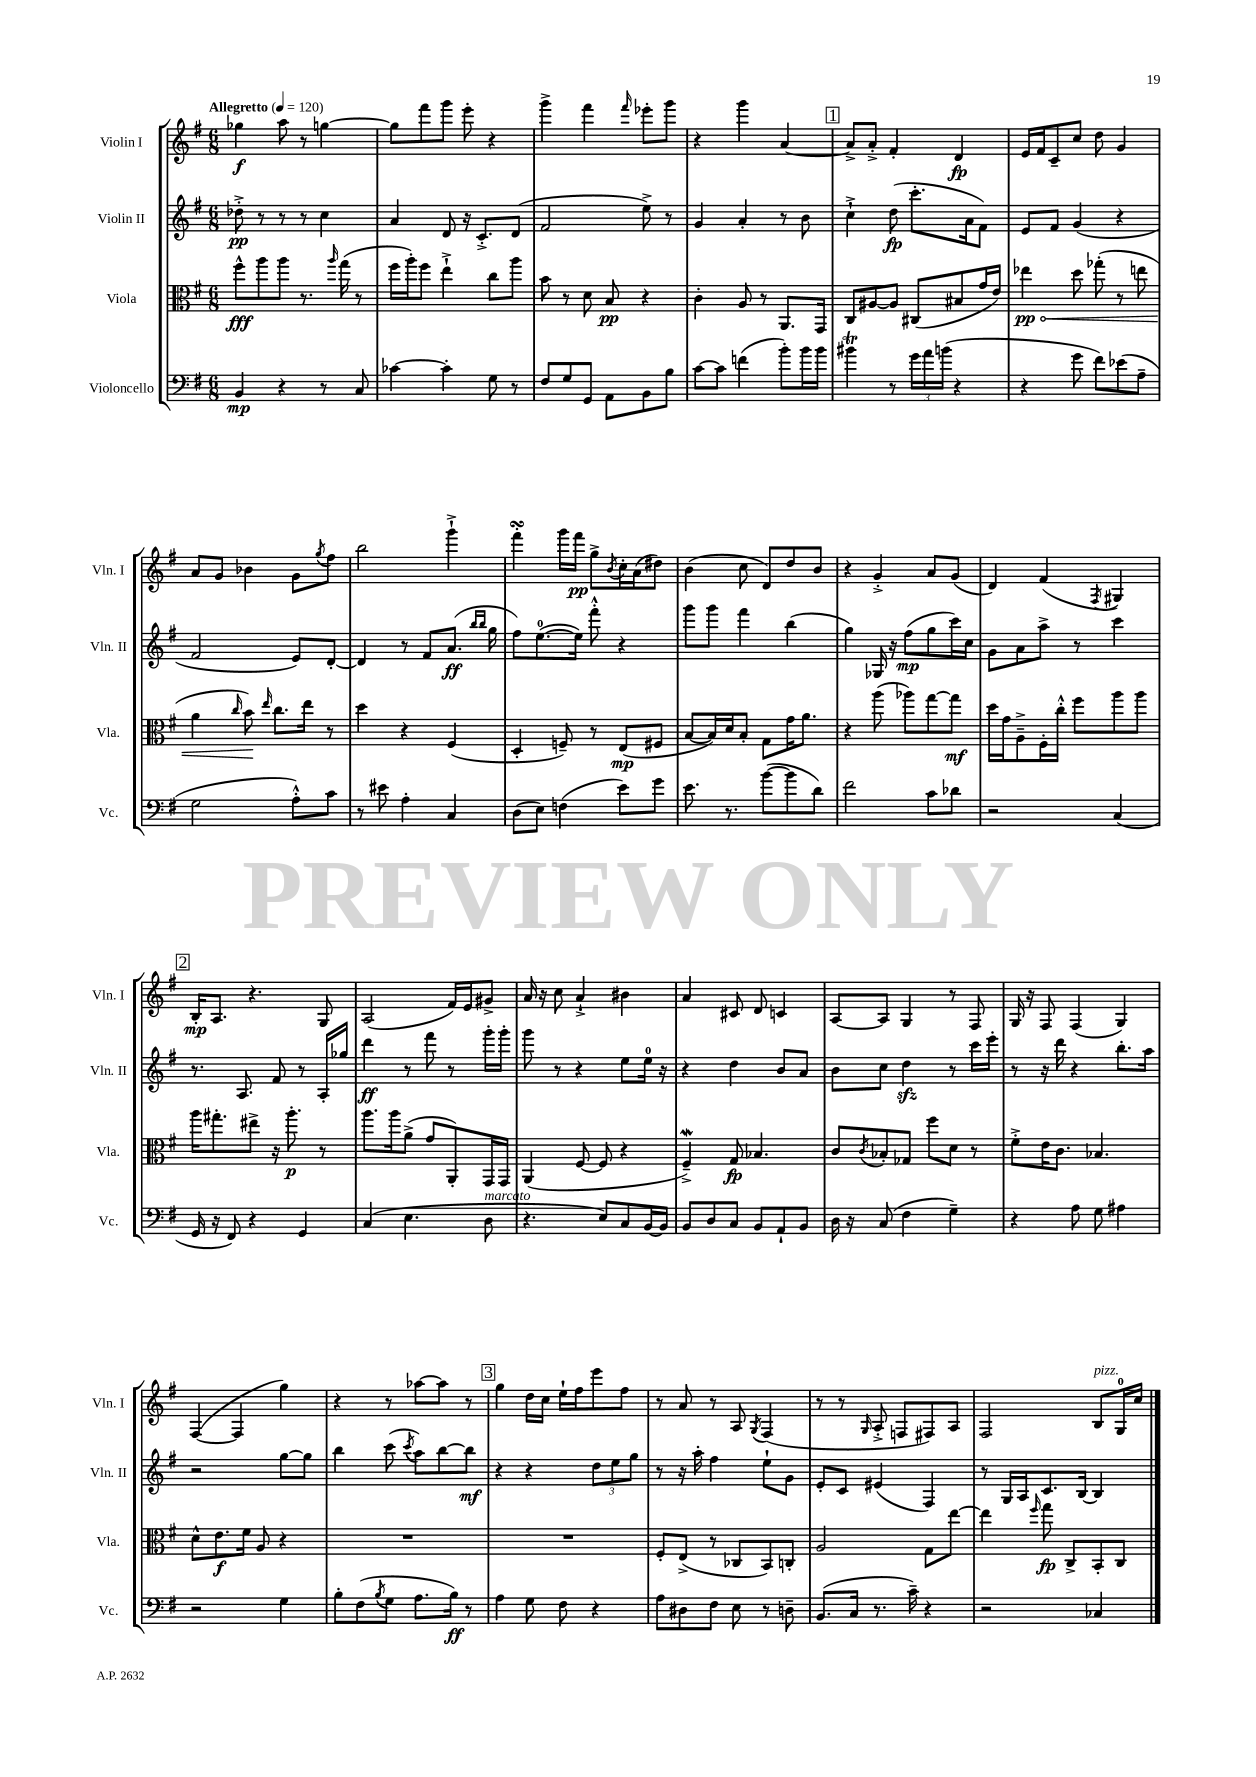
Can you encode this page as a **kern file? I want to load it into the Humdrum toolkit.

**kern	**dynam	**kern	**dynam	**kern	**dynam	**kern	**dynam
*part4	*part4	*part3	*part3	*part2	*part2	*part1	*part1
*staff4	*staff4	*staff3	*staff3	*staff2	*staff2	*staff1	*staff1
*I"Violoncello	*	*I"Viola	*	*I"Violin II	*	*I"Violin I	*
*I'Vc.	*	*I'Vla.	*	*I'Vln. II	*	*I'Vln. I	*
*clefF4	*	*clefC3	*	*clefG2	*	*clefG2	*
*k[f#]	*	*k[f#]	*	*k[f#]	*	*k[f#]	*
*M6/8	*	*M6/8	*	*M6/8	*	*M6/8	*
*MM120	*	*MM120	*	*MM120	*	*MM120	*
=1	=1	=1	=1	=1	=1	=1	=1
!	!	!	!	!	!	!LO:TX:a:B:t=Allegretto	!
4BB/	mp	8ff#^^\L	fff	8dd-X'^\	pp	4gg-X\	f
.	.	8aa\	.	8r	.	.	.
4r	.	8aa\J	.	8r	.	8aa\	.
.	.	8.r	.	8r	.	8r	.
8r	.	.	.	4cc\	.	[4ggn\	.
.	.	16qqaa/	.	.	.	.	.
.	.	(16gg\	.	.	.	.	.
8C/	.	8r	.	.	.	.	.
=2	=2	=2	=2	=2	=2	=2	=2
[4c-X\	.	16ff#\LL	.	4a/	.	8gg\L]	.
.	.	16aa'\J)	.	.	.	.	.
.	.	8ff#\J	.	.	.	8fff#\	.
4c-'\]	.	4ee`^\	.	8d/	.	8ggg\J	.
.	.	.	.	16r	.	8eee'\	.
.	.	.	.	8.c'^/L	.	.	.
8G\	.	8cc\L	.	.	.	4r	.
8r	.	8aa\J	.	(8d/J	.	.	.
=3	=3	=3	=3	=3	=3	=3	=3
8F#/L	.	8b\	.	2f#/	.	4ggg^\	.
8G/	.	8r	.	.	.	.	.
8GG/J	.	8d\	.	.	.	4fff#\	.
8AA\L	.	8B/	pp	.	.	.	.
.	.	.	.	.	.	16qqfff#/	.
8BB\	.	4r	.	8ee^\)	.	8eee-X'\L	.
8B\J	.	.	.	8r	.	8ggg\J	.
=4	=4	=4	=4	=4	=4	=4	=4
[8c\L	.	4c'\	.	4g/	.	4r	.
8c\J]	.	.	.	.	.	.	.
(4fn\	.	8A/	.	4a'/	.	4ggg\	.
.	.	8r	.	.	.	.	.
8b'\L)	.	8.AA/L	.	8r	.	[4a/	.
16b\L	.	.	.	8b\	.	.	.
16b\JJ	.	16GG/Jk	.	.	.	.	.
!!LO:REH:place=s1:t=1
=5	=5	=5	=5	=5	=5	=5	=5
4b#Xt\	.	8C/L	.	4cc`^\	.	8a^/L]	.
.	.	[8A#X/	.	.	.	8a'^/J	.
8r	.	8A#/J]	.	(8dd\	fp	4f#'/	.
24g\LL	.	(8C#X/L	.	8.ccc'\L	.	.	.
24a\	.	.	.	.	.	.	.
(24bn\JJ	.	.	.	.	.	.	.
4r	.	8B#X/	.	.	.	4d/	fp
.	.	.	.	16a\k	.	.	.
.	.	16g/L	.	8f#\J)	.	.	.
.	.	16e/JJ)	.	.	.	.	.
=6	=6	=6	=6	=6	=6	=6	=6
!	!	!	!LO:HP:b	!	!	!	!
4r	.	4ee-X\	< pp	8e/L	.	16e/LL	.
.	.	.	.	.	.	16f#/J	.
.	.	.	.	8f#/J	.	8c~/	.
8g\	.	8dd\	.	(4g/	.	8cc/J	.
8f#\L)	.	(8gg-X'\	.	.	.	8dd\	.
(8e-X\	.	8r	.	4r	.	4g/	.
8A~\J	.	8een\	.	.	.	.	.
!!LO:LB:g=z
=7	=7	=7	=7	=7	=7	=7	=7
2G\	.	4a\	.	2f#/	.	8a/L	.
.	.	.	.	.	.	8g/J	.
.	.	16qqcc/	.	.	.	.	.
.	.	8b\)	.	.	.	4b-X\	.
.	.	16qqee/	.	.	.	.	.
.	.	8.cc\L	[	.	.	.	.
8A'^^\L)	.	.	.	8e/L)	.	8g\L	.
.	.	16ee\Jk	.	.	.	.	.
.	.	.	.	.	.	8qgg/	.
8c\J	.	8r	.	[8d'/J	.	8ff#\J	.
=8	=8	=8	=8	=8	=8	=8	=8
8r	.	4dd\	.	4d/]	.	2bb\	.
8e#X\	.	.	.	.	.	.	.
4A'\	.	4r	.	8r	.	.	.
.	.	.	.	8f#/L	.	.	.
4C/	.	(4F#/	.	(8.a/J	ff	4ggg`^\	.
.	.	.	.	16qqbb/LL	.	.	.
.	.	.	.	16qqbb/JJ	.	.	.
.	.	.	.	16gg\	.	.	.
=9	=9	=9	=9	=9	=9	=9	=9
(8D\L	.	4D'/	.	8ff#\L)	.	4fff#sSsS'\	.
8E\J)	.	.	.	([8.ee\	.	.	.
(4Fn\	.	8Fn~/)	.	.	.	16ggg\LL	.
.	.	.	.	16ee\Jk])	.	16fff#\JJ	pp
.	.	8r	.	8fff#'^^\	.	8gg^\L	.
.	.	.	.	.	.	8qb/	.
8e\L)	.	(8E/L	mp	4r	.	16cc'\L	.
.	.	.	.	.	.	(16a\J	.
8g\J	.	8F#X/J	.	.	.	8dd#X\J)	.
=10	=10	=10	=10	=10	=10	=10	=10
8.e\	.	[8B/L	.	8ggg\L	.	(4b\	.
.	.	16B/L])	.	8ggg\J	.	.	.
8.r	.	16d/J	.	.	.	.	.
.	.	8B'/J	.	4fff#\	.	8cc\	.
([8b\L	.	8G\L	.	.	.	8d/L)	.
8b\]	.	16g\K	.	(4bb\	.	8dd/	.
.	.	8.a\J	.	.	.	.	.
8d\J)	.	.	.	.	.	8b/J	.
=11	=11	=11	=11	=11	=11	=11	=11
2f#\	.	4r	.	4gg\)	.	4r	.
.	.	(8aa\	.	16G-X/	.	4g'^/	.
.	.	.	.	16r	.	.	.
.	.	8aa-X\L)	.	(8ff#\L	mp	.	.
8c\L	.	[8gg\	.	8gg\	.	8a/L	.
8d-X\J	.	8gg\J]	mf	16ccc\L)	.	(8g/J	.
.	.	.	.	16cc\JJ	.	.	.
=12	=12	=12	=12	=12	=12	=12	=12
2r	.	16dd\LL	.	8g\L	.	4d/)	.
.	.	16g\J	.	.	.	.	.
.	.	8A~^\	.	8a\	.	.	.
.	.	16F#'\L	.	8aa^\J	.	(4f#/	.
.	.	16cc'^^\JJ	.	.	.	.	.
.	.	8ff#\L	.	8r	.	.	.
.	.	.	.	.	.	8qF#/	.
(4C/	.	8aa\	.	4ccc\	.	4G#X/)	.
.	.	8aa\J	.	.	.	.	.
!!LO:LB:g=z
!!LO:REH:place=s1:t=2
=13	=13	=13	=13	=13	=13	=13	=13
16GG/	.	16aa\KL	.	8.r	.	16B'/KL	mp
16r	.	8.gg#X'\	.	.	.	8.A/J	.
8FF#/)	.	.	.	.	.	.	.
.	.	.	.	8.A/	.	.	.
4r	.	8ee#X^\J	.	.	.	4.r	.
.	.	16r	.	8f#/	.	.	.
.	.	8.aa'\	p	.	.	.	.
4GG/	.	.	.	8r	.	.	.
.	.	8r	.	16A'/LL	.	8G/	.
.	.	.	.	16gg-X/JJ	.	.	.
=14	=14	=14	=14	=14	=14	=14	=14
(4C/	.	8.aa\L	.	4ddd\	ff	(2A/	.
.	.	16aa\k	.	.	.	.	.
4.E\	.	(8a^\J	.	8r	.	.	.
.	.	8g/L	.	8fff#\	.	.	.
.	.	8AA'/)	.	8r	.	16f#/LL)	.
.	.	.	.	.	.	16e/J	.
!LO:TX:a:i:t=marcato	!	!	!	!	!	!	!
8D\	.	16GG/L	.	16ggg'\LL	.	8g#X^/J	.
.	.	16GG/JJ	.	16ggg'\JJ	.	.	.
=15	=15	=15	=15	=15	=15	=15	=15
4.r	.	(4AA/	.	8ggg\	.	16a/	.
.	.	.	.	.	.	16r	.
.	.	.	.	8r	.	8cc\	.
.	.	[8F#/	.	4r	.	4a`^/	.
8E/L)	.	8F#/]	.	.	.	.	.
8C/	.	4r	.	8ee\L	.	4b#X\	.
[16BB/L	.	.	.	16ee\Jk	.	.	.
16BB/JJ]	.	.	.	16r	.	.	.
=16	=16	=16	=16	=16	=16	=16	=16
8BB/L	.	4F#W~^/)	.	4r	.	4a/	.
8D/	.	.	.	.	.	.	.
8C/J	.	8G/	fp	4dd\	.	8c#X/	.
8BB/L	.	4.B-X/	.	.	.	8d/	.
8AA`/	.	.	.	8b/L	.	4cn/	.
8BB/J	.	.	.	8a/J	.	.	.
=17	=17	=17	=17	=17	=17	=17	=17
16D\	.	8c/L	.	8b\L	.	[8A/L	.
16r	.	.	.	.	.	.	.
.	.	8qc/	.	.	.	.	.
(8C/	.	8B-X'/	.	8cc\J	.	8A/J]	.
4F#\	.	8G-X/J	.	4ddzz\	.	4G/	.
.	.	8ff#\L	.	.	.	.	.
4G~\)	.	8d\J	.	8r	.	8r	.
.	.	8r	.	16ccc\LL	.	8F#/	.
.	.	.	.	16eee'\JJ	.	.	.
=18	=18	=18	=18	=18	=18	=18	=18
4r	.	8f#'^\L	.	8r	.	16G/	.
.	.	.	.	.	.	16r	.
.	.	16e\K	.	16r	.	8F#/	.
.	.	8.c\J	.	16ddd\	.	.	.
8A\	.	.	.	4r	.	(4F#/	.
8G\	.	4.B-X/	.	.	.	.	.
4A#X\	.	.	.	8.bb'\L	.	4G/)	.
.	.	.	.	16aa\Jk	.	.	.
!!LO:LB:g=z
=19	=19	=19	=19	=19	=19	=19	=19
2r	.	8d^^\L	.	2r	.	([4F#/	.
.	.	8.e\	f	.	.	.	.
.	.	.	.	.	.	4F#/]	.
.	.	16f#\Jk	.	.	.	.	.
.	.	8A/	.	.	.	.	.
4G\	.	4r	.	[8gg\L	.	4gg\)	.
.	.	.	.	8gg\J]	.	.	.
=20	=20	=20	=20	=20	=20	=20	=20
8B'\L	.	2.r	.	4bb\	.	4r	.
(8F#\	.	.	.	.	.	.	.
8qB/	.	.	.	.	.	.	.
8G\J	.	.	.	(8ccc\	.	8r	.
.	.	.	.	8qccc/	.	.	.
8.A\L	.	.	.	8aa\L)	.	[8aa-X\L	.
.	.	.	.	[8bb\	.	8aa-\J]	.
16B\Jk)	ff	.	.	.	.	.	.
8r	.	.	.	8bb\J]	mf	8r	.
!!LO:REH:place=s1:t=3
=21	=21	=21	=21	=21	=21	=21	=21
4A\	.	2.r	.	4r	.	4gg\	.
8G\	.	.	.	4r	.	16dd\LL	.
.	.	.	.	.	.	16cc\JJ	.
8F#\	.	.	.	.	.	16ee`\LL	.
.	.	.	.	.	.	16ff#\J	.
4r	.	.	.	12dd\L	.	8eee\	.
.	.	.	.	12ee\	.	.	.
.	.	.	.	.	.	8ff#\J	.
.	.	.	.	12gg\J	.	.	.
=22	=22	=22	=22	=22	=22	=22	=22
8A\L	.	8F#'/L	.	8r	.	8r	.
8D#X\	.	(8E^/J	.	16r	.	8a/	.
.	.	.	.	16aa'\	.	.	.
8F#\J	.	8r	.	4ff#\	.	8r	.
8E\	.	8C-X/L	.	.	.	8A/	.
.	.	.	.	.	.	8qG/	.
8r	.	8BB/)	.	8ee`\L	.	(4F#/	.
8Dn~\	.	8Cn'/J	.	8g\J	.	.	.
=23	=23	=23	=23	=23	=23	=23	=23
(8.BB/L	.	2A/	.	8e'/L	.	8r	.
.	.	.	.	8c/J	.	8r	.
16C/Jk	.	.	.	.	.	.	.
.	.	.	.	.	.	16qqG/	.
8.r	.	.	.	(4e#X/	.	8A'^/	.
.	.	.	.	.	.	8Fn/L	.
16c~\)	.	.	.	.	.	.	.
4r	.	8G\L	.	4F#/)	.	8F#X/)	.
.	.	[8ee\J	.	.	.	8A/J	.
=24	=24	=24	=24	=24	=24	=24	=24
2r	.	4ee\]	.	8r	.	2F#/	.
.	.	.	.	16G/LL	.	.	.
.	.	.	.	16A/J	.	.	.
.	.	16qqff#/	.	.	.	.	.
.	.	8gg\	fp	8.c/	.	.	.
.	.	8C^/L	.	.	.	.	.
.	.	.	.	[16B/Jk	.	.	.
!	!	!	!	!	!	!LO:TX:a:i:t=pizz.	!
4C-X/	.	8BB'/	.	4B/]	.	8B/L	.
.	.	8C/J	.	.	.	16G/L	.
.	.	.	.	.	.	16cc/JJ	.
==	==	==	==	==	==	==	==
*-	*-	*-	*-	*-	*-	*-	*-
